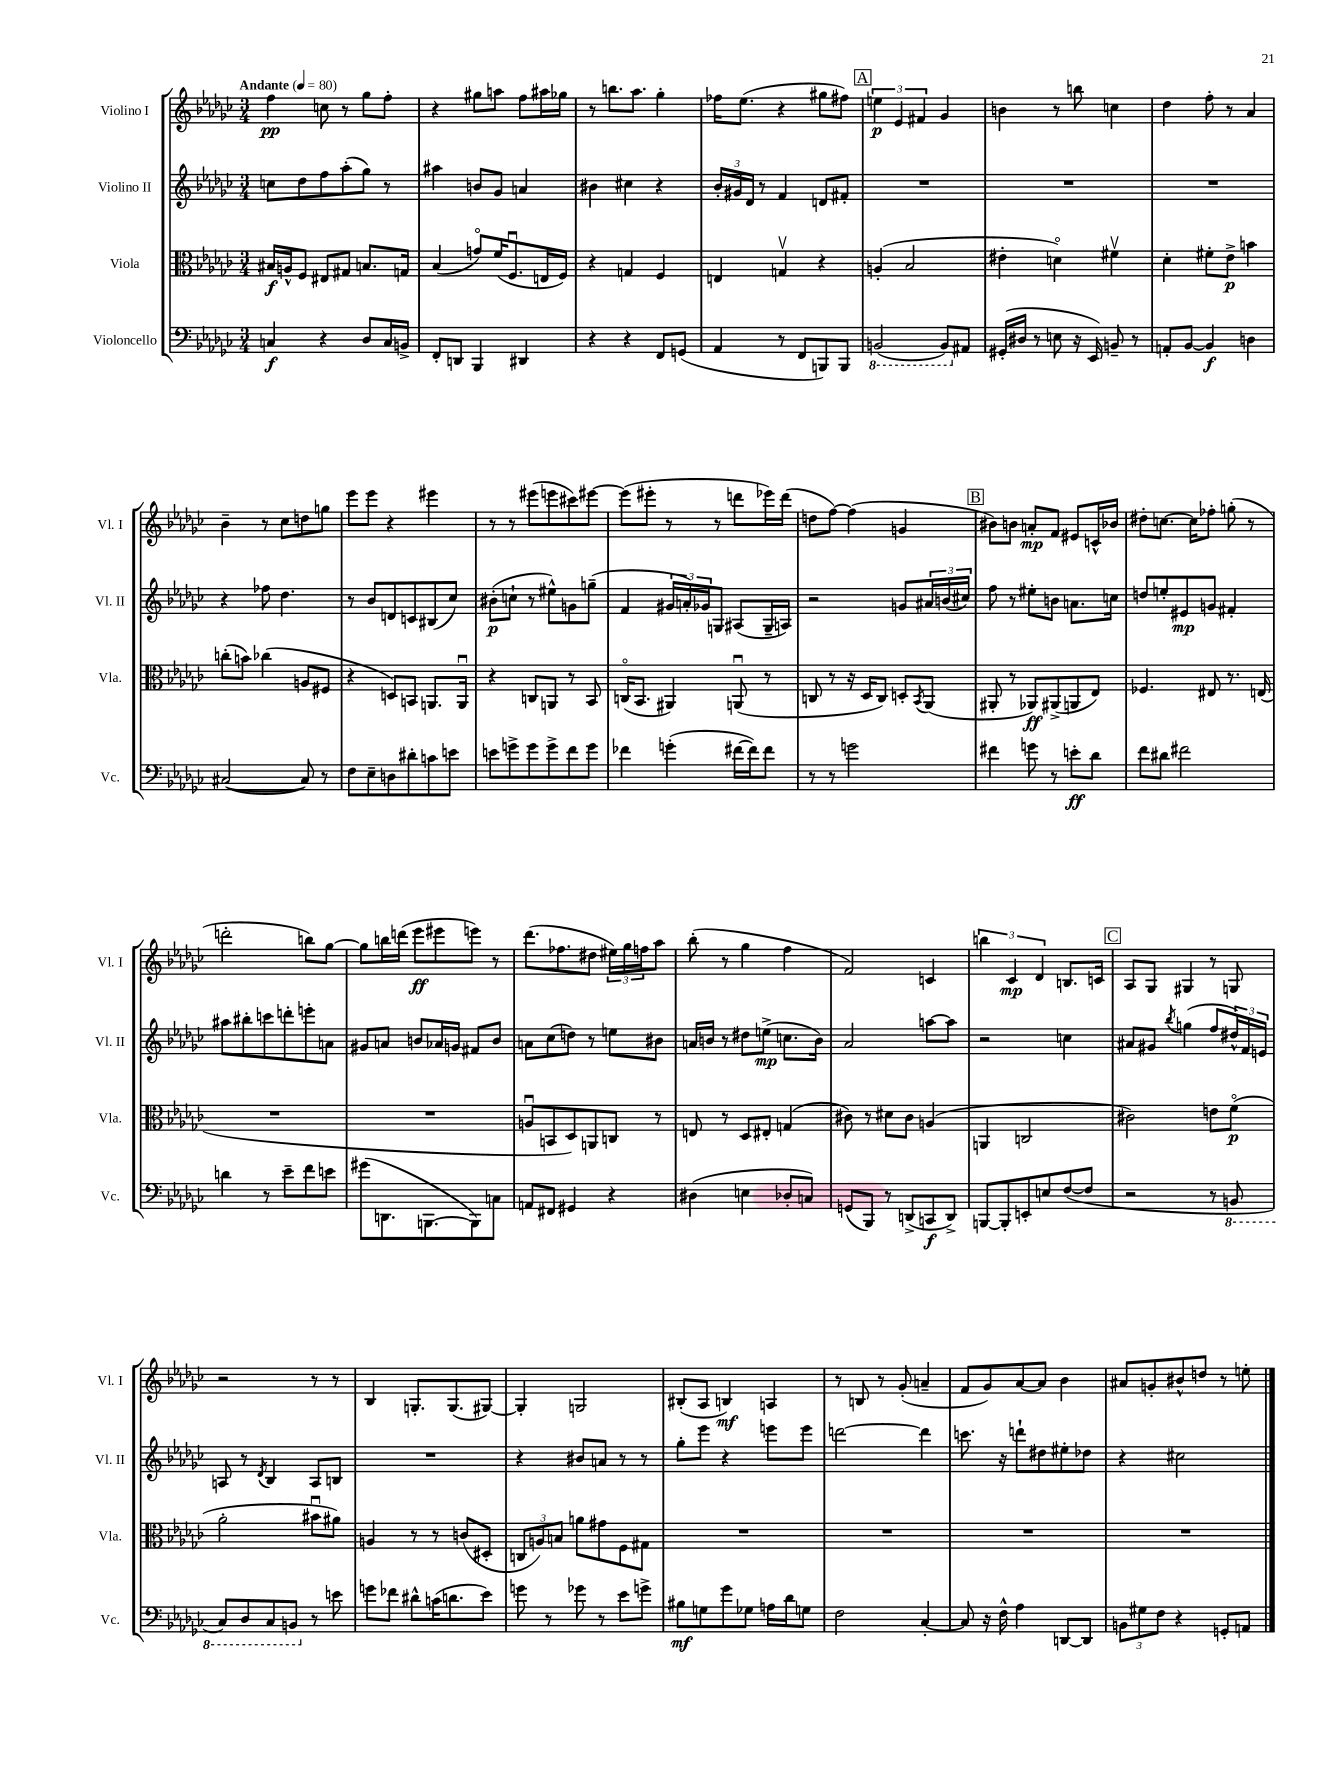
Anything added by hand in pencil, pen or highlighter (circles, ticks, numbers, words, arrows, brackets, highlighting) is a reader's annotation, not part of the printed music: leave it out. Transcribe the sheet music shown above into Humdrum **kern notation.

**kern	**kern	**kern	**kern
*staff4	*staff3	*staff2	*staff1
*clefF4	*clefC3	*clefG2	*clefG2
*k[b-e-a-d-g-c-]	*k[b-e-a-d-g-c-]	*k[b-e-a-d-g-c-]	*k[b-e-a-d-g-c-]
*M3/4	*M3/4	*M3/4	*M3/4
*MM80	*MM80	*MM80	*MM80
4C	16B#	8cc	4ff
.	16A^^	.	.
.	8F	8dd-	.
4r	8E#	8ff	8cc
.	8G#	(8aa-'	8r
8D-	8.B	8gg-)	8gg-
16C	.	8r	8ff'
16BB^	16G	.	.
=	=	=	=
8FF'	(4B-	4aa#	4r
8DD	.	.	.
4BBB-	8go)	8b	8gg#
.	(16f	8g-	8aa
.	8.Fu	.	.
4DD#	.	4a	8ff
.	16E	.	16aa#
.	16F)	.	16gg-
=	=	=	=
4r	4r	4b#	8r
.	.	.	8.bb
4r	4G	4cc#	.
.	.	.	8.aa-
8FF	4F	4r	4gg-'
(8GG	.	.	.
=	=	=	=
4AA-	4E	24b-'	16ff-
.	.	24g#	.
.	.	.	(8.ee-
.	.	24d-	.
.	.	8r	.
8r	4Gv	4f	4r
8FF	.	.	.
8BBB)	4r	8d	8gg#
8BBB	.	8f#'	8ff#)
=	=	=	=
(2BBB	(4A'	2.r	6ee
.	.	.	6e-
.	2B-	.	.
.	.	.	6f#
8BBB)	.	.	4g-
8AA#	.	.	.
=	=	=	=
(16GG#'	4e#'	2.r	4b
16D#	.	.	.
8r	.	.	.
8E	4do)	.	8r
16r	.	.	8bb
16EE-)	.	.	.
8BB~	4f#v	.	4cc
8r	.	.	.
=	=	=	=
8AA'	4d-'	2.r	4dd-
[8BB-	.	.	.
4BB-]	8f#'	.	8ff'
.	8e-^	.	8r
4D	4b	.	4a-
=	=	=	=
([2C#	(8cc'	4r	4b-~
.	8b)	.	.
.	(4cc-	8ff-	8r
.	.	4.dd-	8cc-
8C#])	8A	.	8dd
8r	8F#	.	8gg
=	=	=	=
8F	4r	8r	8eee-
8E-~	.	8b-	8eee-
8D	8D)	8d	4r
8d#'	8BB	8c	.
8c	8.AA	(8B#	4eee#
8e	.	8cc-)	.
.	16AAu	.	.
=	=	=	=
8e	4r	(8b#'	8r
8g^	.	8cc`	8r
8g	8C	8r	(8eee#
8g^	8AA	8ee#^^)	8eee
8f	8r	8g	8ccc#)
8g	8BB-	(8gg~	[8eee#
=	=	=	=
4f-	(16Co	4f	(8eee#]
.	8.BB-	.	.
.	.	.	8eee#'
(4g'	4AA#)	24g#	8r
.	.	24a')	.
.	.	24g-	.
.	.	8G	8r
[16f#	(8AAu	(8A#	8ddd
16f#])	.	.	.
8f#	8r	16G~	16eee-)
.	.	16A)	(16ddd
=	=	=	=
8r	8C	2r	8dd
8r	8r	.	[8ff)
2g	16r	.	(4ff]
.	16D-	.	.
.	8C)	.	.
.	8D'	8g	4g
.	8qBB-	.	.
.	(8AA-	24a#	.
.	.	(24b	.
.	.	24cc#)	.
=	=	=	=
4f#	8AA#'	8ff	8b#)
.	8r	8r	8b
8g	8AA-)	8ee#'	8a'
8r	(8AA#^	8b	8f
8e'	8AA	8.a	8e#
8d-	8E-)	.	16c^^
.	.	16cc	16b-
=	=	=	=
8f	4.F-	8dd	8dd#'
8d#	.	8ee'	[8.cc
2f#	.	8e#	.
.	.	.	16cc]
.	8E#	8g	8ff-'
.	8.r	4f#'	(8gg'
.	.	.	8r
.	(16E	.	.
=	=	=	=
4d	2.r	8aa#	2ddd'
.	.	8bb#'	.
8r	.	8ccc	.
8e-~	.	8ddd'	.
8f	.	8eee'	8bb)
8e	.	8a	[8gg-
=	=	=	=
(8g#	2.r	8g#	8gg-]
8.DD	.	8a	16bb
.	.	.	(16ddd
.	.	8b	8eee-
[8.BBB	.	.	.
.	.	16a-	8eee#
.	.	16g	.
8BBB])	.	8f#	8eee)
8C	.	8b	8r
=	=	=	=
8AA	8Au	8a	(8.ddd-
8FF#	8BB	(8cc-	.
.	.	.	8.ff-
4GG#	8D-)	8dd)	.
.	8AA	8r	8dd#
4r	8C	8ee	24ee#)
.	.	.	24gg-
.	.	.	24ff
.	8r	8b#	8aa-
=	=	=	=
(4D#	8E	16a	(8bb-'
.	.	16b	.
.	8r	8r	8r
4E	8D-	8dd#	4gg-
.	8E#'	(8ee^	.
8D-'	(4G	8.cc	4ff
8C)	.	.	.
.	.	16b)	.
=	=	=	=
(8GG	8c#)	2a-	2f)
8BBB-)	8r	.	.
8r	8d#	.	.
(8DD^	8c#	.	.
8CC	(4A	[8aa	4c
8DD^)	.	8aa]	.
=	=	=	=
[8BBB	4AA	2r	6bb
8BBB']	.	.	.
.	.	.	6c-
8EE'	2C	.	.
.	.	.	6d-
8E	.	.	.
([8F	.	4cc	8.B
8F]	.	.	.
.	.	.	16c
=	=	=	=
2r	2c#)	8a#	8A-
.	.	8g#	8G-
.	.	8qbb-	.
.	.	(4gg	4G#
8r	8e	8ff	8r
8BBB	(8fo	24dd#^^)	8G
.	.	24f	.
.	.	24e	.
=	=	=	=
8CC-)	2a-'	8A	2r
8DD-	.	8r	.
.	.	8qd-	.
8CC-	.	4B-	.
8BBB	.	.	.
8r	8b#u	8A	8r
8e	8a#)	8B	8r
=	=	=	=
8g	4A	2.r	4B-
8f-	.	.	.
8d#^^	8r	.	8.G'
(16c	8r	.	.
8.d	.	.	(8.G
.	(8c	.	.
8e-)	8D#'	.	[8G#)
=	=	=	=
8g	12C	4r	4G#']
.	12A)	.	.
8r	.	.	.
.	12B	.	.
8g-	8a	8b#	2G
8r	8g#	8a	.
8e-	8F	8r	.
8g^	8G#	8r	.
=	=	=	=
8B#	2.r	8gg-'	(8B#'
8G	.	8eee-	8A-
8g-	.	4r	4B)
8G-	.	.	.
16A	.	8eee	4A
16d-	.	.	.
8G	.	8eee	.
=	=	=	=
2F	2.r	[2ddd	8r
.	.	.	8B
.	.	.	8r
.	.	.	(8g-'
[4C-'	.	4ddd]	4a~
=	=	=	=
8C-]	2.r	8.ccc	8f
16r	.	.	8g-)
16F^^	.	16r	.
4A-	.	8ddd`	[8a-
.	.	8dd#	8a-]
[8DD	.	8ee#'	4b-
8DD]	.	8dd-	.
=	=	=	=
12BB	2.r	4r	8a#
12G#	.	.	.
.	.	.	8g'
12F	.	.	.
4r	.	2cc#	8b#^^
.	.	.	8dd
8GG'	.	.	8r
8AA	.	.	8ee'
==	==	==	==
*-	*-	*-	*-
